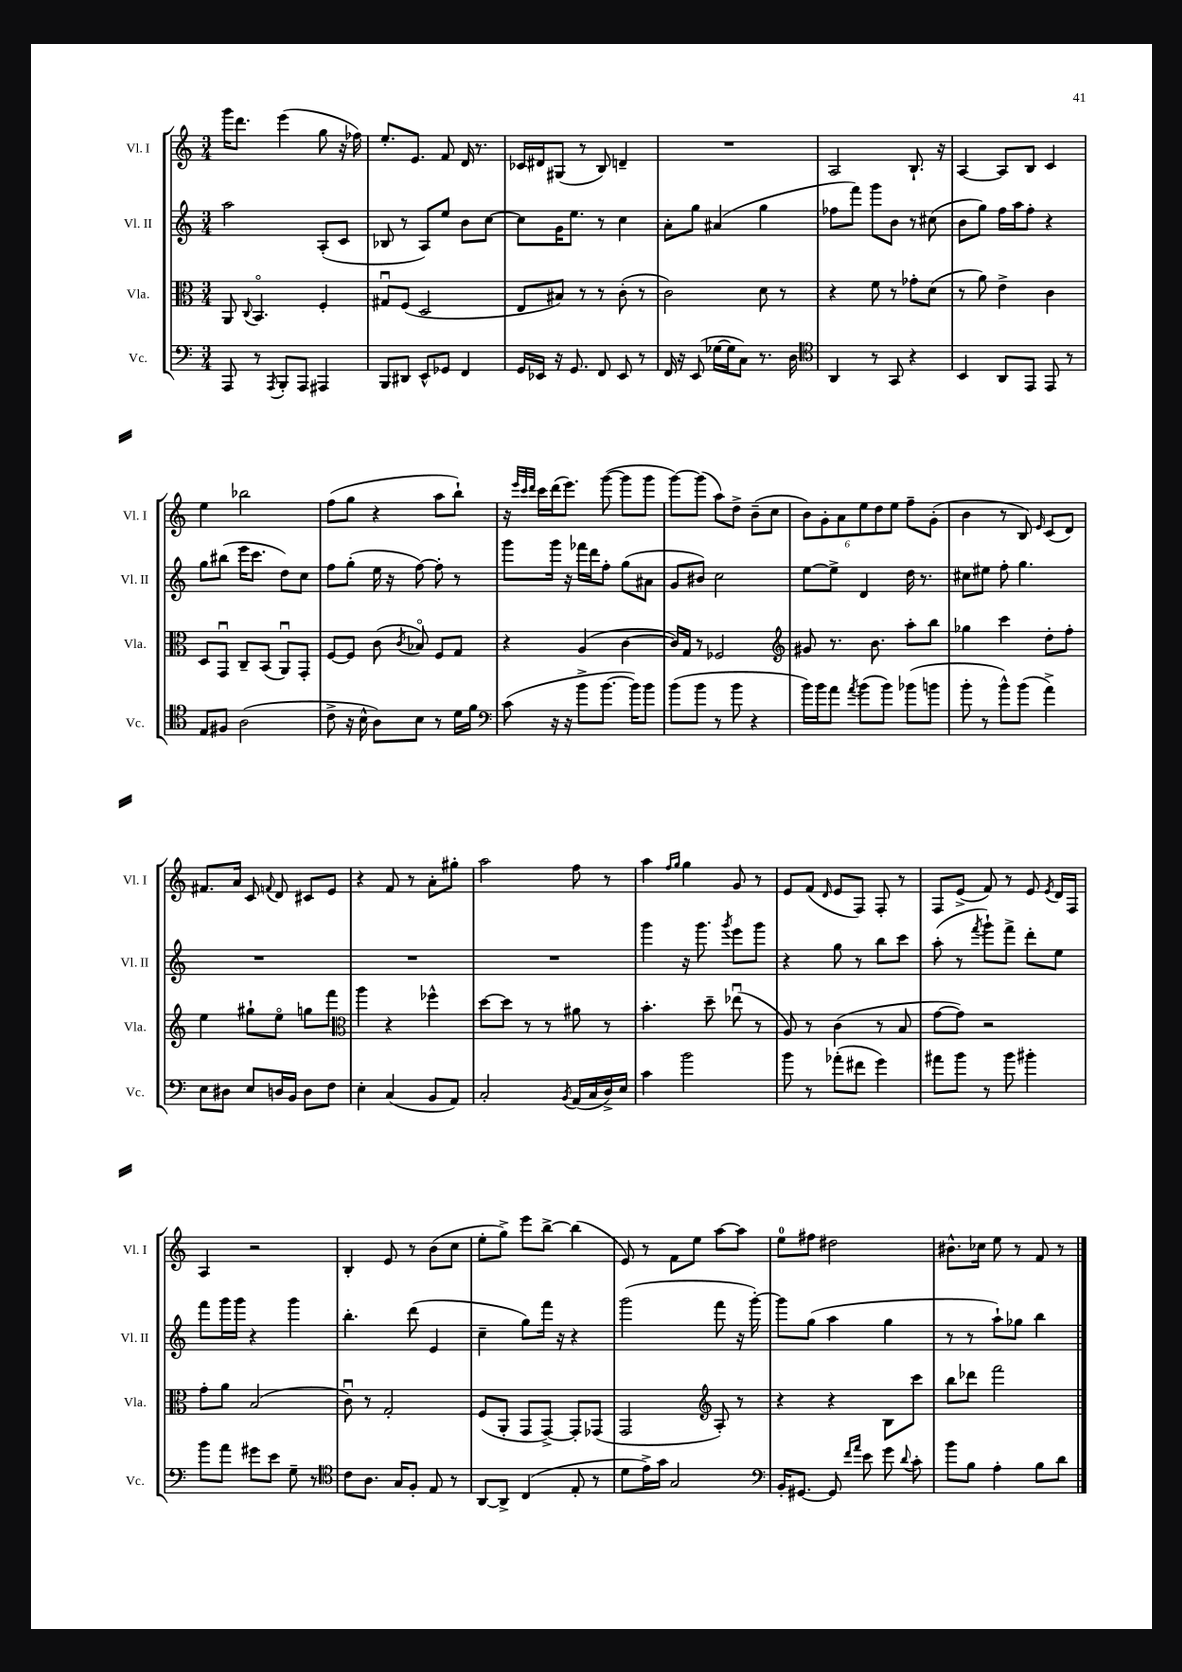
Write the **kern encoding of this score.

**kern	**kern	**kern	**kern
*staff4	*staff3	*staff2	*staff1
*clefF4	*clefC3	*clefG2	*clefG2
*k[]	*k[]	*k[]	*k[]
*M3/4	*M3/4	*M3/4	*M3/4
8AAA/	8AA/	2aa\	16ggg\LK
.	.	.	8.ddd\J
.	8qqC/	.	.
8r	4.BBo/	.	.
8qAAA/	.	.	.
8BBB'/L	.	.	(4eee\
8AAA/J	.	.	.
4AAA#/	4F'/	(8A'/L	8gg\
.	.	8c/J	16r
.	.	.	16ff-\)
=	=	=	=
8BBB/L	8G#u/L	8B-/	8.ee'/L
8DD#/J	(8F/J	8r	.
.	.	.	8.e/J
8EE^^/L	2D/	8A/L)	.
8GG-/J	.	8ee/J	8f/
4FF/	.	8b\L	16d/
.	.	.	8.r
.	.	[8cc\J	.
=	=	=	=
16GG/LL	8E/L	8cc\]L	16c-/LL
16EE-/JJ	.	.	16d#/J
16r	8B#/J)	16g\K	(8G#/J
8.GG/	.	8.ee\J	.
.	8r	.	8r
8FF/	8r	8r	8B/)
8EE-/	(8c'\	4cc\	4d~/
8r	8r	.	.
=	=	=	=
16FF/	2c\)	8a'\L	2.r
16r	.	.	.
(8EE/	.	8gg\J	.
[16G-\LL	.	(4a#/	.
16G-\]J	.	.	.
8C\J)	.	.	.
8.r	8d\	4gg\	.
.	8r	.	.
16D\	.	.	.
=	=	=	=
*clefC4	*	*	*
4AA/	4r	8ff-\L	2A/
.	.	8fff\J)	.
8r	8f\	8ggg\L	.
8GG/	8r	8b\J	.
4r	8g-'\L	8r	8.B`/
.	(8d\J	(8cc#\	.
.	.	.	16r
=	=	=	=
4BB/	8r	8b\L	[4A/
.	8a\)	8gg\J)	.
8AA/L	4e^\	16ff\LL	8A/]L
.	.	16aa\J	.
8EE/J	.	8ff'\J	8B/J
8EE/	4c\	4r	4c/
8r	.	.	.
=	=	=	=
8E/L	8D/L	8gg\L	4ee\
8F#/J	8GGu/J	(8bb#\J	.
(2A\	8C~/L	16eee\LK	2bb-\
.	.	8.ccc\J	.
.	(8BB/J	.	.
.	8AAu/L)	8dd\L)	.
.	8GG'/J	8cc\J	.
=	=	=	=
8c^\	[8F/L	8ff\L	(8ff\L
16r	8F/]J	(8gg'\J	8gg\J
16B^^\	.	.	.
8A\L)	(8c\	16ee\	4r
.	.	16r	.
.	8qc/	.	.
8B\J	8B-o/)	[8ff\)	.
8r	8F/L	8ff'\]	8aa\L
16d\LL	8G/J	8r	8bb`\J)
16f\JJ	.	.	.
=	=	=	=
*clefF4	*	*	*
(8c\	4r	8ggg\L	16r
.	.	.	32qqeee/LLL
.	.	.	32qqccc/
.	.	.	32qqddd/JJJ
.	.	.	16ccc\LL
16r	.	16ggg\Jk	(16ddd\J
16r	.	16r	8.eee\J)
8b^\L	(4A/	16fff-\LL	.
.	.	16ddd\J	.
[8.b\J	.	8ff'\J	([8ggg\
.	[4c\	(8gg\L	8ggg\]L
16b\]LK)	.	.	.
8b\J	.	8a#\J	8ggg\J
=	=	=	=
(8b\L	16c/]LL)	8g/L	[8ggg\L)
.	16G/JJ	.	.
8b\J	8r	8b#/J)	(8ggg\]J
8r	2F-/	2cc\	8aa\L)
8b\	.	.	8dd^\J
4r	.	.	(8b~\L
.	.	.	8cc\J
=	=	=	=
*	*clefG2	*	*
16b\LL)	8g#/	[8ee\L	12b\L)
16b\J	.	.	.
.	.	.	12g'\
8a\J	8.r	8ee^\]J	.
.	.	.	12a\
8qa/	.	.	.
(8b\L	.	4d/	12ee\
.	8.b\	.	.
.	.	.	12dd\
8b\J)	.	.	.
.	.	.	12ee\J
(8b-\L	8aa'\L	16dd\	8ff~\L
.	.	8.r	.
8b\J	8bb\J	.	(8g'\J
=	=	=	=
8b'\	4gg-\	8cc#\L	4b\
8r	.	8ee#\J	.
8b^^\L)	4ccc\	8ff'\	8r
(8b\J	.	4.gg\	8B/)
.	.	.	16qqe/
4a^\)	8dd'\L	.	(8c/L
.	8ff'\J	.	8d/J)
=	=	=	=
8E\L	4ee\	2.r	8.f#/L
8D#\J	.	.	.
.	.	.	16a/Jk
8E/L	8gg#`\L	.	8c/
.	.	.	8qqf/
16D/L	8eeo\J	.	8d/
16BB/JJ	.	.	.
8D\L	8gg\L	.	8c#/L
8F\J	8fff\J	.	8e/J
=	=	=	=
*	*clefC3	*	*
4E'\	4aa\	2.r	4r
(4C/	4r	.	8f/
.	.	.	8r
8BB/L	4ff-^^\	.	8a'\L
8AA/J)	.	.	8gg#'\J
=	=	=	=
2C'/	[8dd\L	2.r	2aa\
.	8dd\]J	.	.
.	8r	.	.
.	8r	.	.
8qBB/	.	.	.
(16AA/LL	8a#\	.	8ff\
16C/	.	.	.
16D^/)	8r	.	8r
16E/JJ	.	.	.
=	=	=	=
4c\	4.b'\	4ggg\	4aa\
.	.	.	16qqff/LL
.	.	.	16qqgg/JJ
2b\	.	16r	4gg\
.	.	8.ggg\	.
.	8dd~\	.	.
.	.	8qggg/	.
.	(8ee-u\	8eee\L	8g/
.	8r	8ggg\J	8r
=	=	=	=
8b\	8A/)	4r	8e/L
8r	8r	.	(8f/J
.	.	.	16qqd/
(8a-'\L	(4c\	8gg\	8e/L
8f#\J	.	8r	8F/J)
4g\)	8r	8bb\L	8F'/
.	8B/	8ccc\J	8r
=	=	=	=
8a#\L	[8g\L	(8aa'\	8F/L
8b\J	8g\]J)	8r	(8e^/J
.	.	8qfff/	.
8r	2r	8ggg`\L)	8f/)
8b\	.	8fff^\J	8r
4b#'\	.	8ddd'\L	8e/
.	.	.	8qe/
.	.	8ee\J	16d/LL
.	.	.	16F/JJ
=	=	=	=
8b\L	8g'\L	8fff\L	4A/
8a\J	8a\J	16ggg\L	.
.	.	16ggg\JJ	.
8g#\L	(2B/	4r	2r
8e\J	.	.	.
8G~\	.	4ggg\	.
8r	.	.	.
=	=	=	=
*clefC4	*	*	*
8c\L	8cu\)	4.bb'\	4B'/
8.A\J	8r	.	.
.	2G'/	.	8e/
16G/LK	.	.	.
8F'/J	.	(8ddd\	8r
8E/	.	4e/	(8b\L
8r	.	.	8cc\J
=	=	=	=
[8AA/L	(8F/L	4cc~\	8ee'\L
8AA^/]J	8AA'/J	.	8gg^\J)
(4C/	8GG/L	8gg\L)	8eee\L
.	[8GG^/J)	16fff\Jk	[8bb^\J
.	.	16r	.
8E'/	8GG'/]L	4r	(4bb\]
8r	(8GG-/J	.	.
=	=	=	=
8d\L	2GG/	(2ggg\	8e/)
16e^\L)	.	.	8r
16g\JJ	.	.	.
2G/	.	.	8f\L
.	.	.	8ee\J
*	*clefG2	*	*
.	8A'/)	8fff\	[8aa\L
.	8r	16r	8aa\]J
.	.	[16ggg'\)	.
=	=	=	=
*clefF4	*	*	*
16BB'/LK	4r	8ggg\]L	8ee\L
[8.GG#/J	.	.	.
.	.	(8gg\J	8ff#\J
8GG#/]	4r	4aa\	2dd#\
16qqf/LL	.	.	.
16qqa/JJ	.	.	.
8e\	.	.	.
8g\	8B\L	4gg\	.
8qqd/	.	.	.
8c'\	8ccc\J	.	.
=	=	=	=
8b\L	8bb\L	8r	8.b#^^\L
8B\J	8ddd-\J	8r	.
.	.	.	16cc-\Jk
4A'\	2fff\	8aa`\L)	8ee\
.	.	8gg-\J	8r
8B\L	.	4bb\	8f/
8d\J	.	.	8r
==	==	==	==
*-	*-	*-	*-
